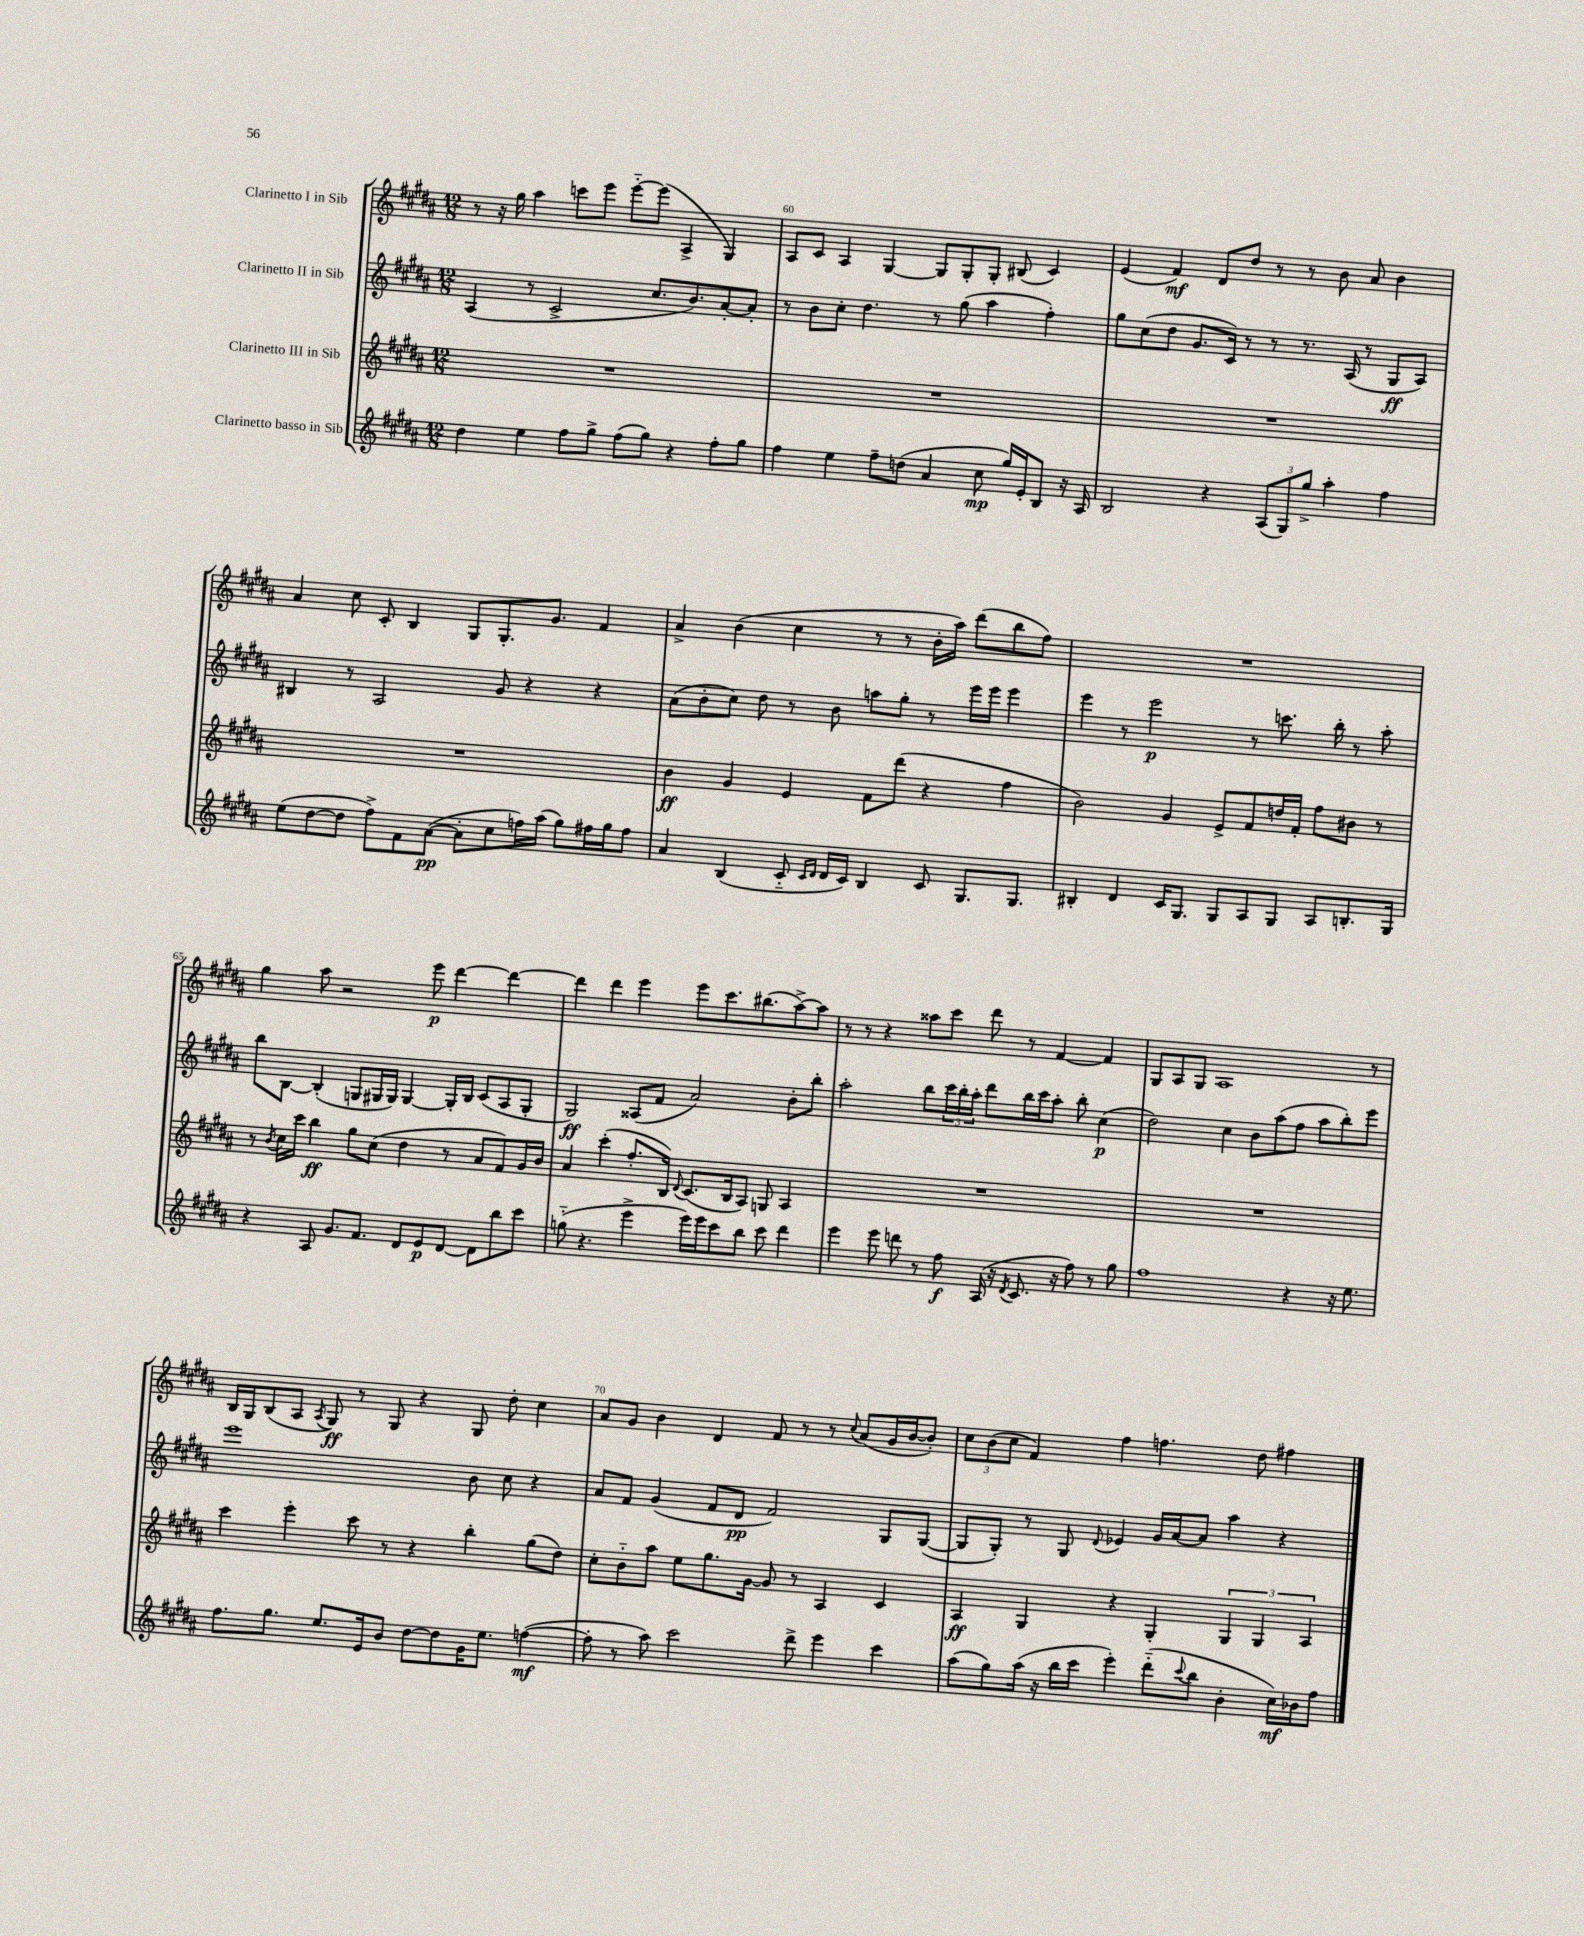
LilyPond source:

<<
\new StaffGroup <<
\new Staff = "s0" \with { instrumentName = "Clarinetto I in Sib" } {
    \clef treble \key b \major \numericTimeSignature \time 12/8
    r8 r16 gis''16 ais''4 c'''8 e'''8 e'''8~-_ e'''8( ais4-> gis4) |
    ais8 cis'8 ais4 gis4~ gis8 gis8-. gis8-. bis8( cis'4) |
    e'4( fis'4\mf) dis'8 dis''8 r8 r8 b'8 ais'8 b'4 |
    ais'4 cis''8 cis'8-. b4 gis8 gis8.-. gis'8. fis'4 |
    ais'4-> b'4( cis''4 r8 r8 b'16-. ais''16) dis'''8( b''8 fis''8) |
    R1. |
    gis''4 ais''8 r2 e'''8\p dis'''4~ dis'''4~ |
    dis'''4 dis'''4 e'''4 e'''8 cis'''8. bis''8.( ais''8~->) ais''8 |
    r8 r8 r4 aisis''8 cis'''8 dis'''8 r8 fis'4~ fis'4 |
    gis8 ais8 gis8 ais1 r8 |
    b16 gis16 b8( ais8 \acciaccatura { ais8 } gis8\ff) r8 gis8 r4 gis8 dis''8-. cis''4 |
    ais'8 gis'8 b'4 dis'4 fis'8 r8 r8 \appoggiatura { cis''8 } ais'8( gis'16 b'16~ b'8-.) |
    \tuplet 3/2 { cis''8 b'8( cis''8 } fis'4) fis''4 f''4. dis''8 fis''4 \bar "|." |
}
\new Staff = "s1" \with { instrumentName = "Clarinetto II in Sib" } {
    \clef treble \key b \major \numericTimeSignature \time 12/8
    ais4( r8 cis'2-> cis''8. b'8.) ais'8~-. ais'8-. |
    r8 b'8 cis''8-. dis''4. r8 gis''8( ais''4 fis''4-.) |
    gis''8 cis''8( dis''8 gis'8. cis'16) r8 r8 r8. ais16( r8 gis8\ff ais8) |
    bis4 r8 ais2 gis'8 r4 r4 |
    ais'8( b'8-. cis''8) dis''8 r8 b'8 a''8 gis''8-. r8 e'''16 e'''16 e'''4 |
    e'''4 r8 e'''2\p r8 c'''8. b''16-. r8 ais''8-. |
    b''8 b8~ b4-.( g8 gis16 gis16) gis4~ gis16-. b16 cis'8( ais8 gis8-. |
    gis2\ff) aisis8( fis'8 ais'2) b'8-. b''8-. |
    ais''2-. b''8 \tuplet 3/2 { cis'''16 b''16-. ais''16-. } dis'''8 b''16 cis'''16 ais''8-. b''8-. cis''4\p( |
    dis''2) cis''4 b'8 ais''8( fis''8 ais''8 b''8-.) e'''8 |
    e'''1 b'8 cis''8 r4 |
    ais'8 fis'8 gis'4( fis'8 dis'8\pp fis'2) gis8 gis8~( |
    gis8 gis8-.) r8 gis8 \appoggiatura { dis'8 } ees'4 gis'16 ais'16~ ais'8 ais''4 r4 \bar "|." |
}
\new Staff = "s2" \with { instrumentName = "Clarinetto III in Sib" } {
    \clef treble \key b \major \numericTimeSignature \time 12/8
    R1. |
    R1. |
    R1. |
    R1. |
    b'4\ff gis'4 e'4 fis'8 dis'''8( r4 fis''4 |
    b'2) gis'4 e'8-> fis'8 d''16 fis'16-. fis''8 bis'8 r8 |
    r8 \acciaccatura { b'8 } cis''16 cis'''16 b''4\ff gis''8 cis''8( dis''4 r8 ais'8 fis'8) gis'16 b'16 |
    ais'4 cis'''4-.( fis''8.-. b16) \appoggiatura { dis'8 } cis'8.( b16 ais8) g8 ais4 |
    R1. |
    R1. |
    cis'''4 e'''4-. cis'''8 r8 r4 b''4-. gis''8( dis''8) |
    cis''8-. b'8-_ ais''8 e''8 gis''8. gis'16~ gis'8 r8 ais4 cis'4 |
    ais4\ff gis4 r4 gis4-. \tuplet 3/2 { gis4 gis4 ais4 } \bar "|." |
}
\new Staff = "s3" \with { instrumentName = "Clarinetto basso in Sib" } {
    \clef treble \key b \major \numericTimeSignature \time 12/8
    dis''4 e''4 fis''8 gis''8-> fis''8( gis''8) r4 fis''8-. gis''8 |
    fis''4 e''4 fis''8-- d''8( ais'4 cis''8\mp gis''16) e'16-. b8 r16 ais16 |
    b2 r4 \tuplet 3/2 { ais8( gis8) gis''8-> } ais''4-. fis''4 |
    e''8( dis''8~ dis''8 fis''8->) fis'8 ais'8~\pp( ais'8-. cis''8 f''16) ais''16( gis''8) fis''16 gis''16 fis''8 |
    ais'4 b4( cis'8-_ \grace { cis'16 dis'16 } dis'16 cis'16) b4 cis'8 gis8. gis8. |
    bis4-. dis'4 cis'16 gis8. gis8 ais8 gis8 ais8 b8.-. gis16 |
    r4 ais8 gis'8. fis'8. dis'8 e'8\p dis'8~ dis'8 b''8 cis'''8 |
    g''8-_( r4. e'''4-> e'''16) e'''16 cis'''8 b''8 cis'''8 dis'''4 |
    e'''4 e'''8 d'''8 r8 fis''8\f ais16( r16 \acciaccatura { dis'8 } cis'8. r16 fis''8) r8 gis''8 |
    fis''1 r4 r16 e''8. |
    fis''8. gis''8. e''8. e'16 b'8 dis''8~ dis''8 gis'16 e''8. f''4~\mf( |
    f''8-. r8 ais''8) cis'''2 dis'''8-> e'''4 cis'''4 |
    ais''8( gis''8) ais''16( r16 b''16 cis'''16 e'''4-.) dis'''8-_( \appoggiatura { cis'''8 } b''8 b'4-. cis''16\mf) bes'16 fis''8 \bar "|." |
}
>>
>>
\layout { \context { \Score currentBarNumber = #59 \override BarNumber.break-visibility = ##(#f #t #t) barNumberVisibility = #(every-nth-bar-number-visible 5) } }
